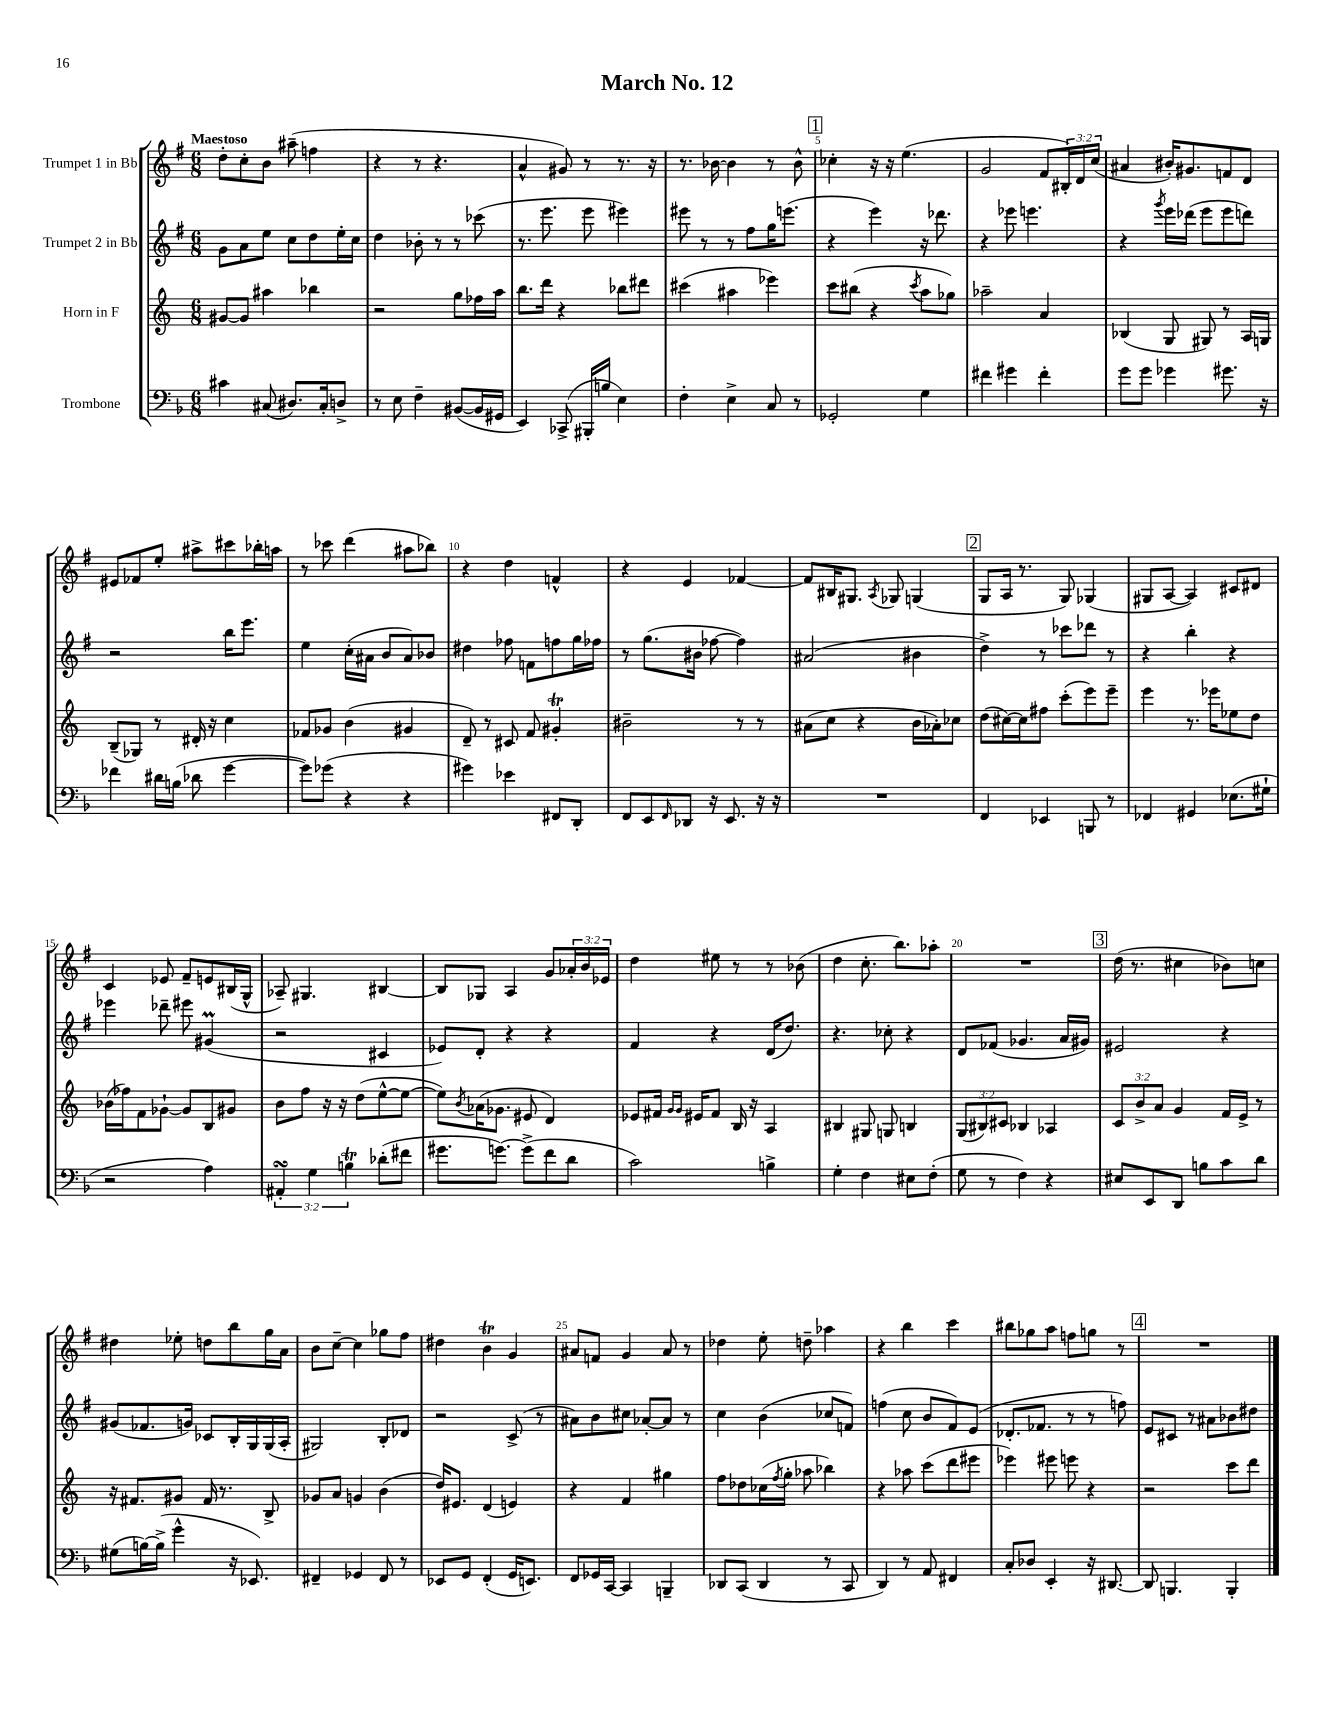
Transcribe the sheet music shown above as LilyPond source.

\header { title = "March No. 12" }
<<
\new StaffGroup <<
\new Staff = "s0" \with { instrumentName = "Trumpet 1 in Bb" } {
    \clef treble \key g \major \numericTimeSignature \time 6/8 \override Staff.TupletNumber.text = #tuplet-number::calc-fraction-text \tempo "Maestoso"
    d''8-. c''8-. b'8 ais''8--( f''4 |
    r4 r8 r4. |
    a'4-^ gis'8) r8 r8. r16 |
    r8. bes'16~ bes'4 r8 bes'8-^ |
    \mark \markup { \box "1" } ces''4-. r16 r16 e''4.( |
    g'2 fis'8 \tuplet 3/2 { bis16-.) d'16 c''16( } |
    ais'4 bis'16-.) gis'8. f'8 d'8 |
    eis'8 fes'8 e''8-. ais''8-> cis'''8 bes''16-. a''16 |
    r8 ces'''8 d'''4( ais''8 bes''8) |
    r4 d''4 f'4-^ |
    r4 e'4 fes'4~ |
    fes'8 bis16 gis8. \acciaccatura { a8 } ges8 g4( |
    \mark \markup { \box "2" } g8 a16 r8. g8) ges4( |
    gis8 a8~ a4) cis'8 dis'8 |
    c'4 ees'8 fis'8-- e'8 bis16( g16-^ |
    aes8--) gis4. bis4~ |
    bis8 ges8 a4 g'8 \tuplet 3/2 { aes'16-. b'16 ees'16 } |
    d''4 eis''8 r8 r8 bes'8( |
    d''4 c''8.-. b''8.) aes''8-. |
    R2. |
    \mark \markup { \box "3" } d''16( r8. cis''4 bes'8) c''8 |
    dis''4 ees''8-. d''8 b''8 g''16 a'16 |
    b'8 c''8~-- c''4 ges''8 fis''8 |
    dis''4 b'4\trill g'4 |
    ais'8 f'8 g'4 ais'8 r8 |
    des''4 e''8-. d''8-- aes''4 |
    r4 b''4 c'''4 |
    bis''8 ges''8 a''8 f''8 g''8 r8 |
    \mark \markup { \box "4" } R2. \bar "|." |
}
\new Staff = "s1" \with { instrumentName = "Trumpet 2 in Bb" } {
    \clef treble \key g \major \numericTimeSignature \time 6/8
    g'8 a'8 e''8 c''8 d''8 e''16-. c''16 |
    d''4 bes'8-. r8 r8 ces'''8( |
    r8. e'''8. e'''8 eis'''4) |
    eis'''8 r8 r8 fis''8 g''16 e'''8.( |
    \mark \markup { \box "1" } r4 e'''4) r16 des'''8. |
    r4 ees'''8 e'''4. |
    r4 \acciaccatura { g'''8 } e'''16 des'''16( e'''8 e'''8 d'''8) |
    r2 b''16 e'''8. |
    e''4 c''16-.( ais'16 b'8 ais'8) bes'8 |
    dis''4 fes''8 f'8 f''8 g''16 fes''16 |
    r8 g''8.( bis'16 fes''8~ fes''4) |
    ais'2( bis'4 |
    \mark \markup { \box "2" } d''4->) r8 ces'''8 des'''8 r8 |
    r4 b''4-. r4 |
    ees'''4 des'''8-- eis'''8 gis'4\prall( |
    r2 cis'4 |
    ees'8) d'8-. r4 r4 |
    fis'4 r4 d'16( d''8.) |
    r4. ces''8-. r4 |
    d'8 fes'8( ges'4. a'16 gis'16) |
    \mark \markup { \box "3" } eis'2 r4 |
    gis'8( fes'8. g'16) ces'8 b16-. g16 g16( a16-. |
    gis2) b8-. des'8 |
    r2 c'8->( r8 |
    ais'8) b'8 cis''8 aes'8~-. aes'8 r8 |
    c''4 b'4( ces''8 f'8) |
    f''4( c''8 b'8 fis'8) e'8( |
    des'8.-. fes'8. r8 r8 f''8) |
    \mark \markup { \box "4" } e'8 cis'8 r8 ais'8 bes'8 dis''8 \bar "|." |
}
\new Staff = "s2" \with { instrumentName = "Horn in F" } {
    \clef treble \key c \major \numericTimeSignature \time 6/8 \override Staff.TupletNumber.text = #tuplet-number::calc-fraction-text
    gis'8~ gis'8 ais''4 bes''4 |
    r2 g''8 fes''16 a''16 |
    b''8. d'''16 r4 bes''8 dis'''8 |
    cis'''4( ais''4 ees'''4) |
    \mark \markup { \box "1" } c'''8 bis''8( r4 \acciaccatura { c'''8 } a''8 ges''8) |
    aes''2-- a'4 |
    bes4( g8 gis8) r8 a16 g16 |
    b8--( ges8) r8 dis'16-. r16 c''4 |
    fes'8 ges'8 b'4( gis'4 |
    d'8--) r8 cis'8 f'8 gis'4-.\trill |
    bis'2-- r8 r8 |
    ais'8( c''8 r4 b'16 aes'16-.) ces''8 |
    \mark \markup { \box "2" } d''8( cis''16~) cis''16 fis''8 c'''8-.( e'''8) e'''8-- |
    e'''4 r8. ees'''16 ees''8 d''8 |
    bes'16( fes''16) f'8 ges'8~-! ges'8 b8 gis'8 |
    b'8 f''8 r16 r16 d''8( e''8~-^ e''8~ |
    e''8) \acciaccatura { b'8 } aes'16( ges'8. eis'8 d'4) |
    ees'8 fis'16 \grace { g'16 g'16 } eis'16 fis'8 b16 r16 a4 |
    bis4 gis8 g8 b4 |
    \tuplet 3/2 { g8( bis8) cis'8 } bes4 aes4 |
    \mark \markup { \box "3" } \tuplet 3/2 { c'8 b'8-> a'8 } g'4 f'16 e'16-> r8 |
    r16 fis'8. gis'8 fis'16 r8. b8-> |
    ges'8 a'8 g'4 b'4( |
    d''16) eis'8. d'4( e'4) |
    r4 f'4 gis''4 |
    f''8 des''8 ces''16( \acciaccatura { f''8 } g''16-. aes''8 bes''4) |
    r4 aes''8 c'''8( d'''8 eis'''8 |
    ees'''4) eis'''8 e'''8 r4 |
    \mark \markup { \box "4" } r2 c'''8 d'''8 \bar "|." |
}
\new Staff = "s3" \with { instrumentName = "Trombone" } {
    \clef bass \key f \major \numericTimeSignature \time 6/8 \override Staff.TupletNumber.text = #tuplet-number::calc-fraction-text
    cis'4 cis8( dis8.) cis16-. d8-> |
    r8 e8 f4-- bis,8~( bis,16 gis,16 |
    e,4) ces,8->( bis,,16-. b16 e4) |
    f4-. e4-> c8 r8 |
    \mark \markup { \box "1" } ges,2-. g4 |
    fis'4 gis'4 fis'4-. |
    g'8 g'8 ges'4 gis'8. r16 |
    fes'4 dis'16 b16( des'8 g'4~ |
    g'8) ges'8( r4 r4 |
    gis'4) ees'4 fis,8 d,8-. |
    f,8 e,8 \grace { f,16 } des,8 r16 e,8. r16 r16 |
    R2. |
    \mark \markup { \box "2" } f,4 ees,4 b,,8 r8 |
    fes,4 gis,4 ees8.( gis16-! |
    r2 a4) |
    \tuplet 3/2 { ais,4-.\turn g4 b4\trill } des'8-.( fis'8 |
    gis'8. g'8.~) g'8->( f'8 d'8 |
    c'2) b4-> |
    g4-. f4 eis8 f8-.( |
    g8 r8 f4) r4 |
    \mark \markup { \box "3" } eis8 e,8 d,8 b8 c'8 d'8 |
    gis8( b16~) b16->( g'4-^ r16 ees,8.) |
    fis,4-- ges,4 fis,8 r8 |
    ees,8 g,8 f,4-.( g,16 e,8.) |
    f,8 ges,16 c,16~ c,4 b,,4-- |
    des,8 c,8( des,4 r8 c,8 |
    d,4) r8 a,8 fis,4 |
    c8-. des8 e,4-. r16 dis,8.~ |
    \mark \markup { \box "4" } dis,8 b,,4. b,,4-. \bar "|." |
}
>>
>>
\layout { \context { \Score \override BarNumber.break-visibility = ##(#f #t #t) barNumberVisibility = #(every-nth-bar-number-visible 5) } }
